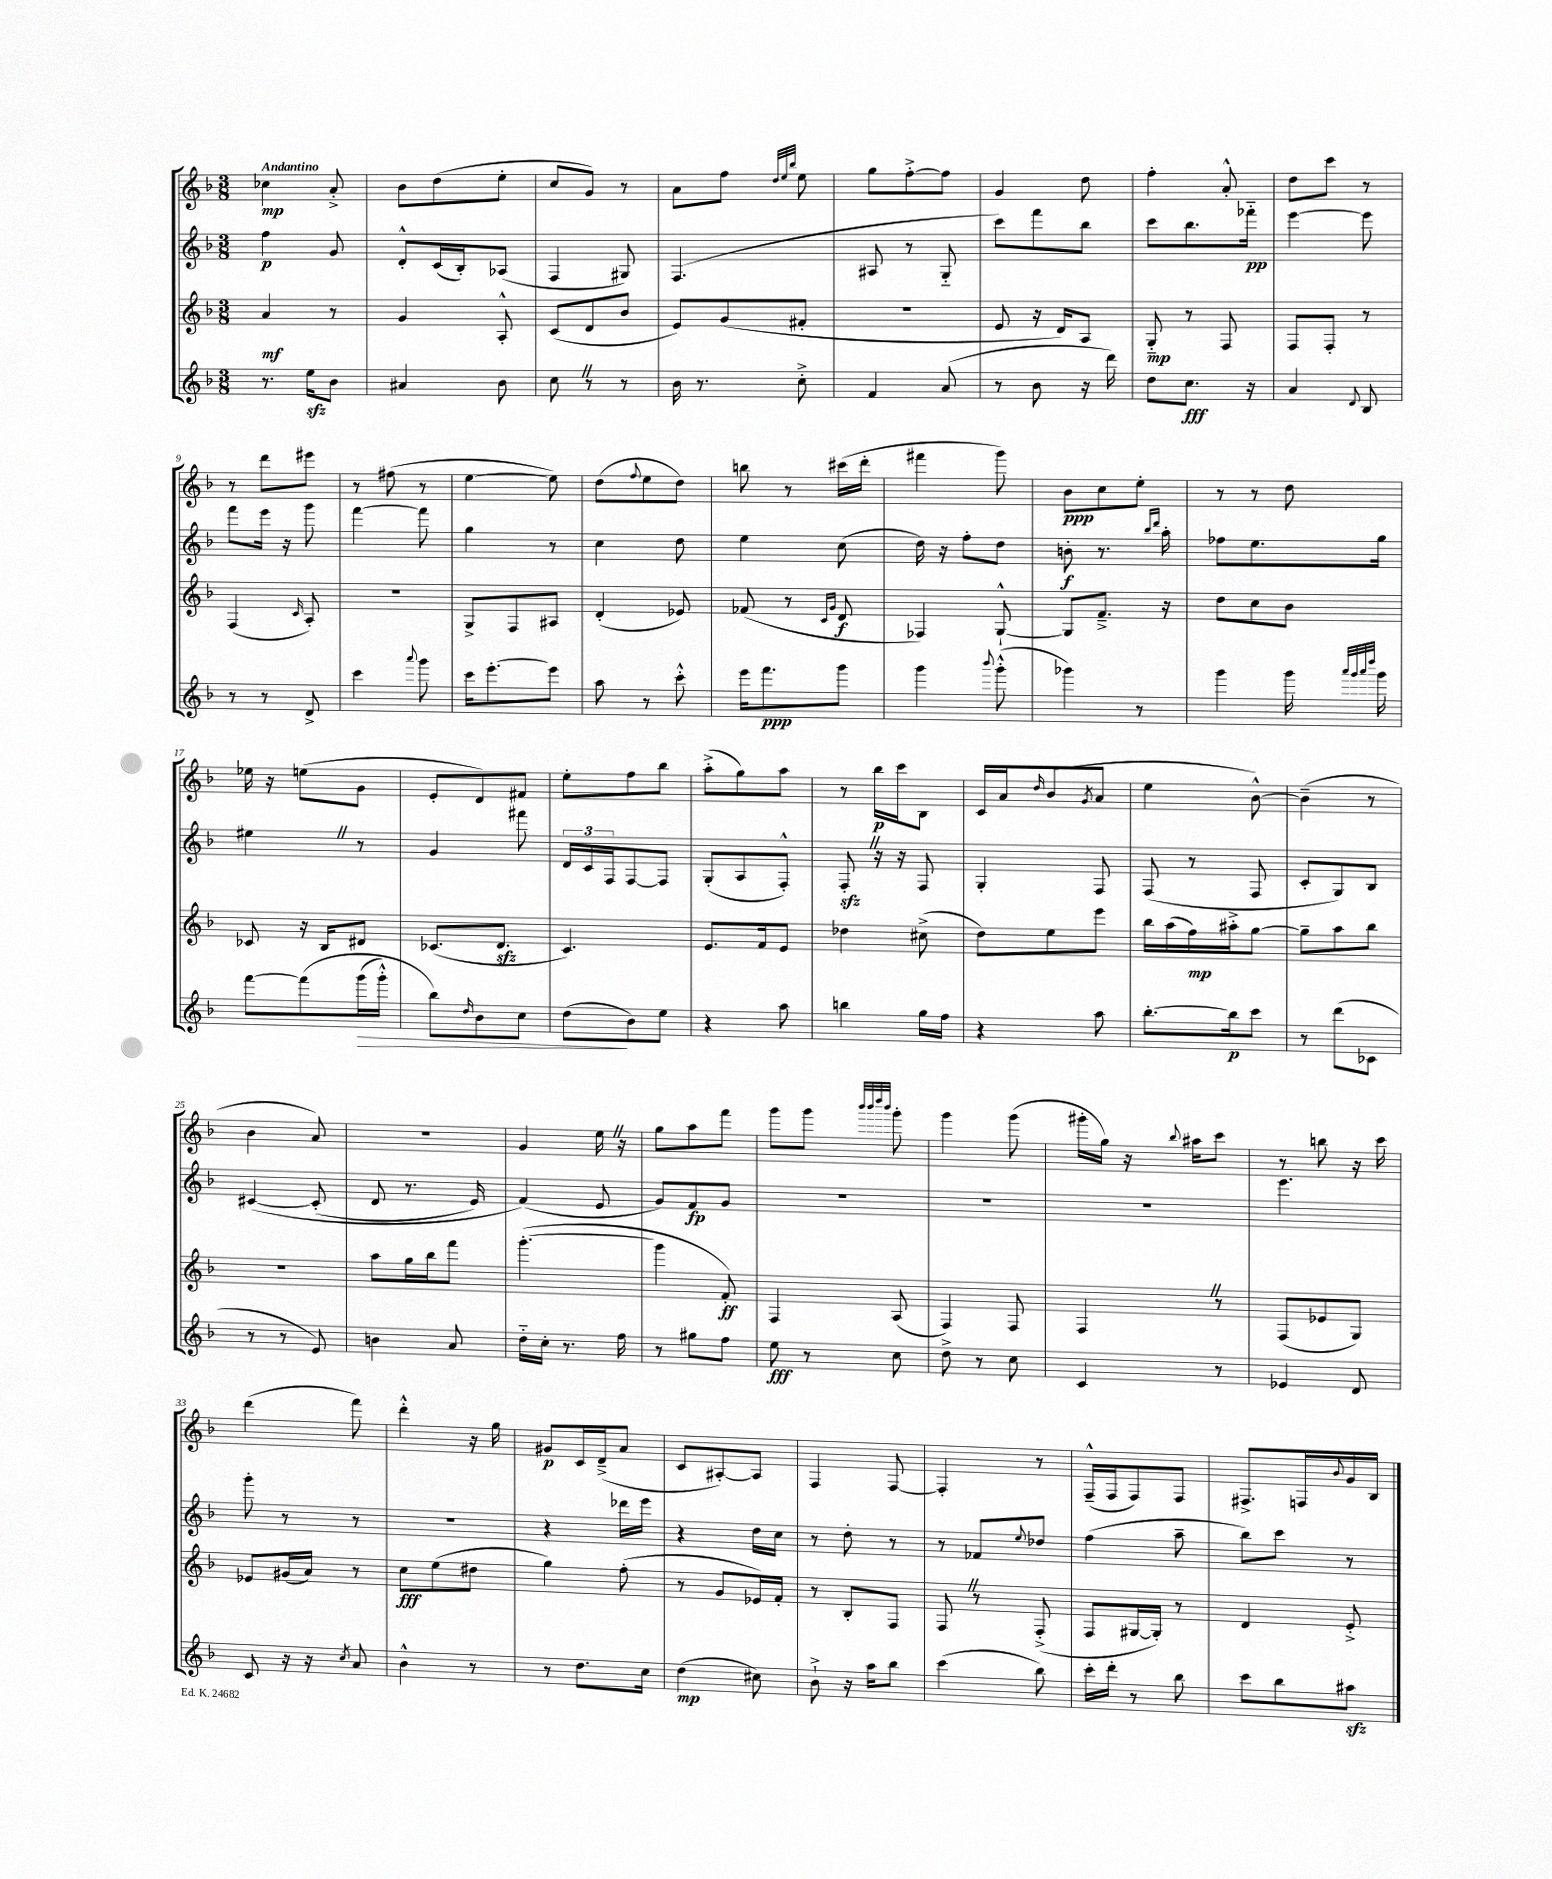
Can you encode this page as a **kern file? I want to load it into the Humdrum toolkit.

**kern	**kern	**kern	**kern
*staff4	*staff3	*staff2	*staff1
*clefG2	*clefG2	*clefG2	*clefG2
*k[b-]	*k[b-]	*k[b-]	*k[b-]
*M3/8	*M3/8	*M3/8	*M3/8
8.r	4a	4ff	4cc-
16ee	.	.	.
8b-	8r	8g	8a'^
=	=	=	=
4a#	4g	8d'^^	8b-
.	.	(16c	(8dd
.	.	16B-')	.
8b-	8A'^^	(8A-	8ee'
=	=	=	=
8cc	(8c	4F	8cc
8r	8d	.	8g)
8r	8b-	8G#)	8r
=	=	=	=
16b-	8e)	(4.F	8a
8.r	.	.	.
.	(8g	.	8ff
.	.	.	32qqdd
.	.	.	32qqee
.	.	.	32qqbb-
8cc'^	8f#'	.	8ee
=	=	=	=
4f	4.r	8A#	8gg
.	.	8r	[8ff'^
(8a	.	8G'~	8ff]
=	=	=	=
8r	8e	8ccc)	4g
8b-	16r	8fff	.
.	16d)	.	.
16r	8A	8bb-	8dd
16ddd)	.	.	.
=	=	=	=
8dd	8G'~	8ccc	4ff'
8.cc	8r	8.bb-	.
.	8F	.	8a'^^
16r	.	16fff-'~	.
=	=	=	=
4a	8F	[4eee	8dd
.	8F'	.	8ccc
8qqd	.	.	.
8B-	8r	8eee]	8r
=	=	=	=
8r	(4F	8fff	8r
8r	.	16eee	8ddd
.	.	16r	.
.	16qqc	.	.
8d^	8A')	8ggg	8eee#
=	=	=	=
4ccc	4.r	[4fff	8r
.	.	.	(8ff#
8qqaaa	.	.	.
8ggg	.	8fff]	8r
=	=	=	=
16ccc	8G^	4gg	[4ee
[8.eee'	.	.	.
.	8F	.	.
8eee]	8A#	8r	8ee])
=	=	=	=
8aa	(4d'	4cc	(8dd
.	.	.	8qqff
8r	.	.	8ee
8ccc'^^	8e-)	8dd	8dd)
=	=	=	=
16eee	(8f-	4ee	8bb
8.fff	.	.	.
.	8r	.	8r
.	16qqc	.	.
.	16qqg	.	.
8ggg	8d	(8cc	(16ccc#
.	.	.	16ddd'
=	=	=	=
4ggg	4F-)	16dd)	4fff#
.	.	16r	.
.	.	8ff'	.
8qqbbb-	.	.	.
(8ggg'^^	[8G`^^	8dd	8ggg)
=	=	=	=
4ggg-)	8G]	8b'	8b-
.	8.f~^	8.r	8cc
8r	.	.	8ee'
.	.	16qqbb-	.
.	.	16qqddd	.
.	16r	16aa'	.
=	=	=	=
4ggg	8dd	8ff-	8r
.	8cc	8.ee	8r
16ggg	8b-	.	8dd
32qqaaa	.	.	.
32qqggg	.	.	.
32qqaaa	.	.	.
32qqdddd	.	.	.
16ggg	.	16gg	.
=	=	=	=
[8fff	8c-	4ee#	16ee-
.	.	.	16r
&(8fff]	16r	.	(8ee
.	16B-	.	.
(16ggg	8d#	8r	8g
16ggg'^^)	.	.	.
=	=	=	=
8bb-&)	(8.c-	4g	8e'
16qqdd	.	.	.
8b-	.	.	8d)
.	8.d	.	.
8cc	.	8fff#	8f#
=	=	=	=
(8dd	4.c)	24d	8ee'
.	.	24c	.
.	.	24F	.
8b-)	.	[8F	8ff
8ee	.	8F]	8bb-
=	=	=	=
4r	8.e	(8G'	(8aa'^
.	.	8A	8gg)
.	16f	.	.
8aa	8e	8F'^^)	8aa
=	=	=	=
4bb	4dd-	8F'	8r
.	.	16r	16bb-
.	.	16r	16ccc
16gg	(8cc#^	8F	8B-
16ff	.	.	.
=	=	=	=
4r	8dd)	4G'	16c
.	.	.	16a
.	.	.	16qqdd
.	8ee	.	(8b-
.	.	.	8qg
8aa	8eee	8F	8a
=	=	=	=
[8.bb-'	16bb-	(8F	4ee
.	(16aa	.	.
.	16ff)	8r	.
16bb-]	16aa#'^	.	.
8ccc	[8gg	8F	[8b-^^)
=	=	=	=
8r	8gg~]	8c'	(4b-~]
(8ddd	8aa	8G)	.
8c-	8bb-	8B-	8r
=	=	=	=
8r	4.r	&([4c#	4b-
8r	.	.	.
8e)	.	(8c#']	8a)
=	=	=	=
4b	8aa	8d	4.r
.	16gg	8.r	.
.	16bb-	.	.
8a	8fff	.	.
.	.	16e)	.
=	=	=	=
16dd'~	([4.ggg'	(4f&)	4g
16cc'	.	.	.
8.r	.	.	.
.	.	8e	16ee
16ff	.	.	16r
=	=	=	=
8r	4ggg]	8g)	8gg
8gg#	.	8f	8aa
8ff	8f')	8g	8fff
=	=	=	=
8ee	4F	4.r	8ggg
8r	.	.	8ggg
.	.	.	32qqbbb-
.	.	.	32qqbbb-
.	.	.	32qqdddd
.	.	.	32qqbbb-
8cc	(8A	.	8ggg'
=	=	=	=
8dd^	4F)	4.r	4ggg
8r	.	.	.
8cc	8F	.	(8ggg
=	=	=	=
4c	4F	4.r	16ggg#'
.	.	.	16gg)
.	.	.	16r
.	.	.	8qqbb-
.	.	.	16aa#
8r	8r	.	8ccc
=	=	=	=
4e-	(8F	4.eee	8r
.	8e-	.	8bb
8d	8G)	.	16r
.	.	.	16ccc
=	=	=	=
8c	8e-	8ggg'	(4ddd
16r	(16g#	8r	.
16r	16a)	.	.
8qcc	.	.	.
8a	8r	8r	8fff)
=	=	=	=
4b-^^	8cc	4.r	4ddd'^^
.	(8ee	.	.
8r	8dd#	.	16r
.	.	.	16gg
=	=	=	=
8r	4gg)	4r	8g#
8.dd	.	.	16c
.	.	.	(16d~^
.	(8ff'	16ddd-	8a
16cc	.	16eee	.
=	=	=	=
(4dd	8r	4r	8c
.	8g	.	[8A#')
8cc#)	16e-)	16dd	8A#]
.	16f'	16cc	.
=	=	=	=
8b-`^	8r	8r	4F
16r	8B-'	8dd'	.
16aa	.	.	.
8bb-	8F	8r	[8F
=	=	=	=
(4ccc	8F	8r	4F']
.	8r	8f-	.
.	.	8qqee	.
8bb-)	(8F'^	8dd-	8r
=	=	=	=
16ccc'	8F	(4ff	(16F~^^
16ddd'	.	.	16F
8r	[16G#	.	8F)
.	16G#'])	.	.
8bb-	8r	8aa~	8F
=	=	=	=
8ccc	4d	8bb-)	8.F#^
8bb-	.	8ccc	.
.	.	.	16F
.	.	.	8qqb-
8aa#	8e'^	8r	16g
.	.	.	16B-
==	==	==	==
*-	*-	*-	*-
